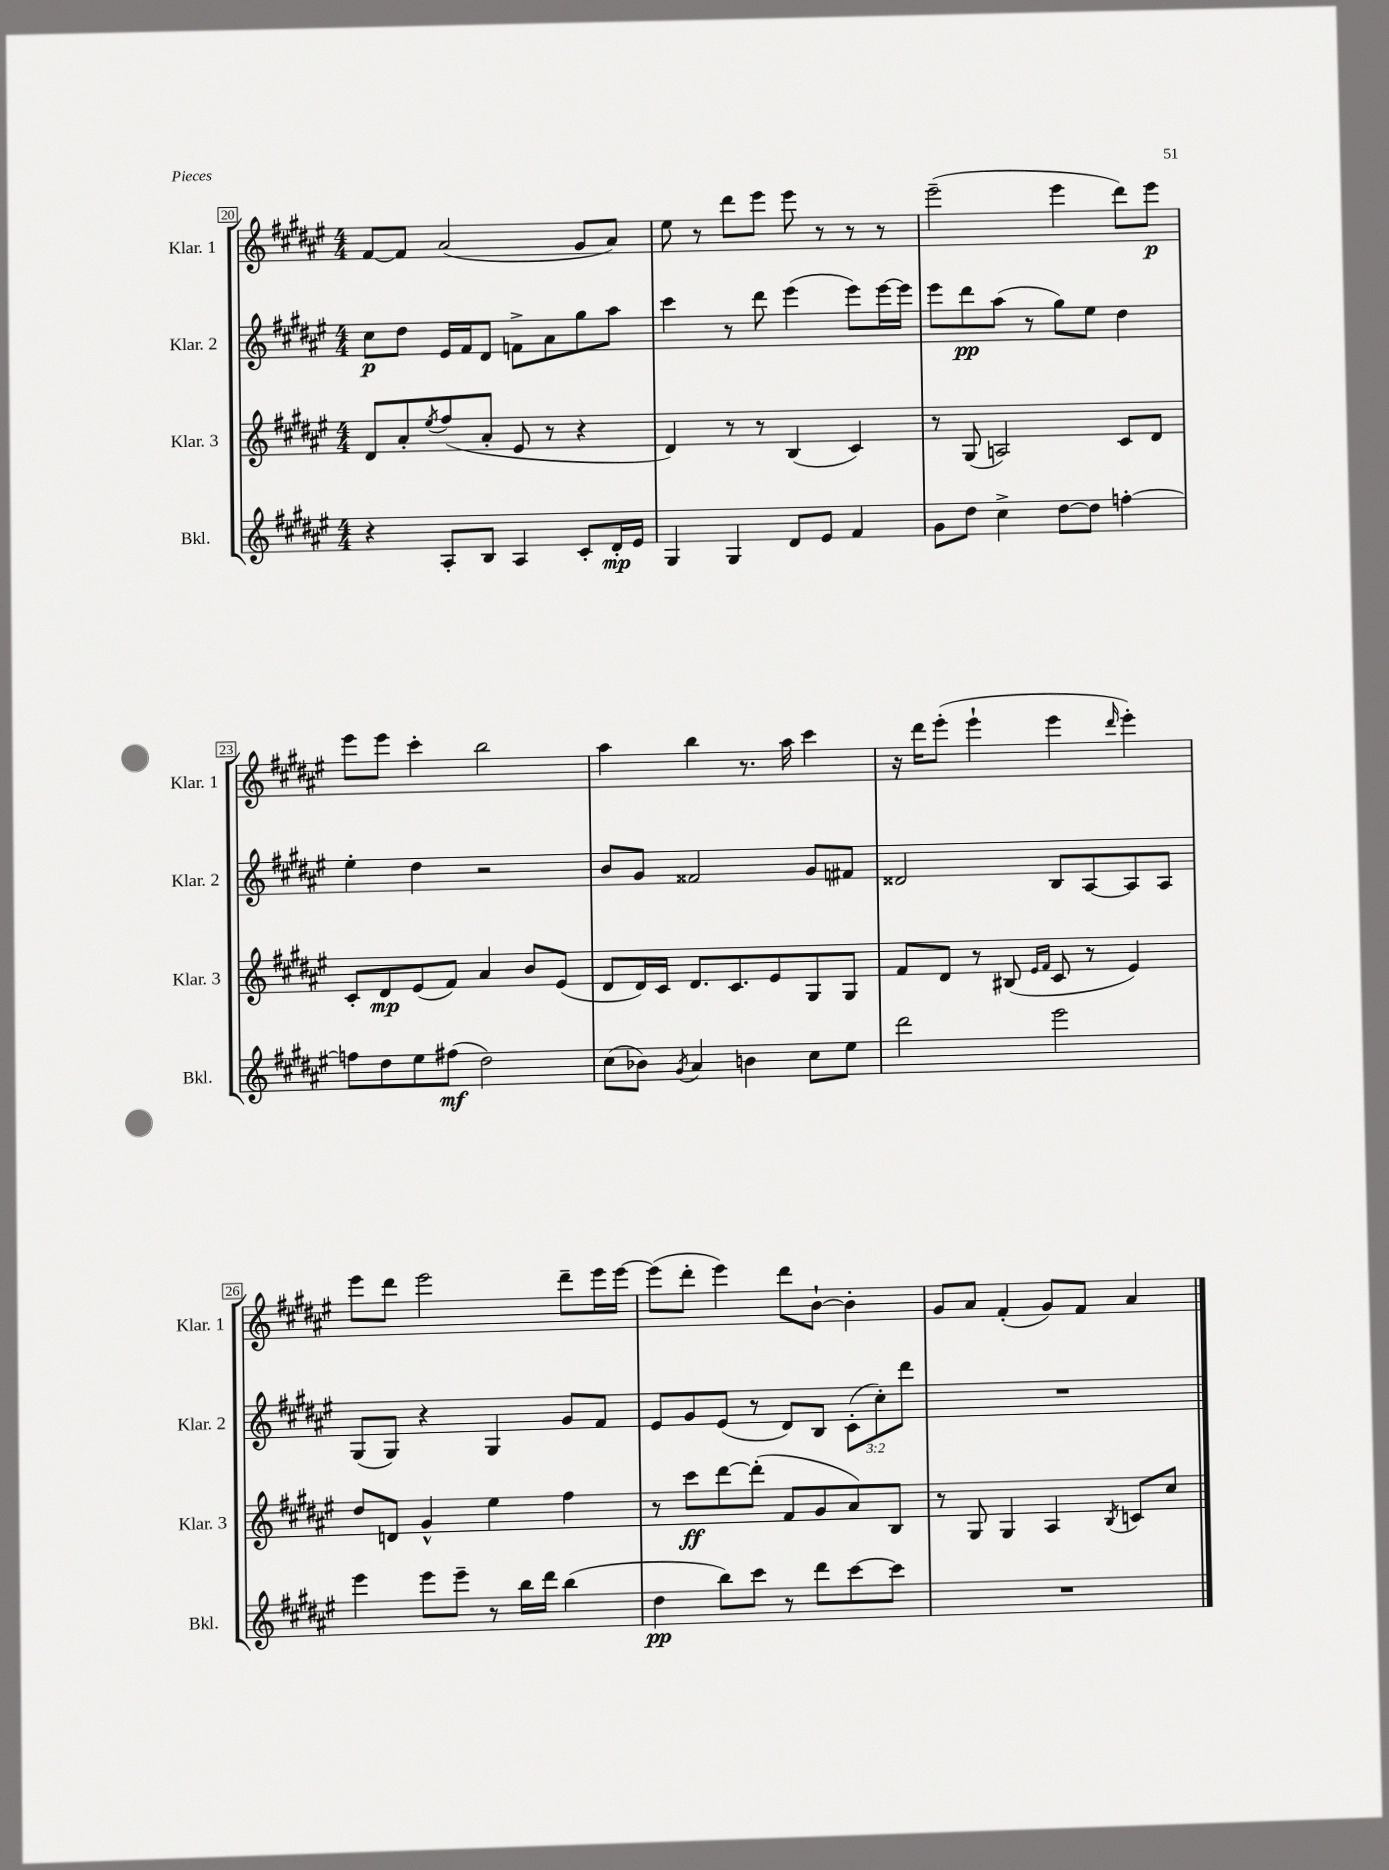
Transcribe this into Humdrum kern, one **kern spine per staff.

**kern	**kern	**kern	**kern
*staff4	*staff3	*staff2	*staff1
*clefG2	*clefG2	*clefG2	*clefG2
*k[f#c#g#d#a#e#]	*k[f#c#g#d#a#e#]	*k[f#c#g#d#a#e#]	*k[f#c#g#d#a#e#]
*M4/4	*M4/4	*M4/4	*M4/4
4r	8d#	8cc#	[8f#
.	8a#'	8dd#	8f#]
.	8qee#	.	.
8A#'	(8ff#	16e#	(2a#
.	.	16f#	.
8B	8a#'	8d#	.
4A#	8e#	8f^	.
.	8r	8a#	.
8c#'	4r	8gg#	8g#
16d#'	.	8aa#	8a#)
16e#	.	.	.
=	=	=	=
4G#	4d#)	4ccc#	8ee#
.	.	.	8r
4G#	8r	8r	8ddd#
.	8r	8ddd#	8eee#
8d#	(4B	(4eee#	8eee#
8e#	.	.	8r
4f#	4c#)	8eee#)	8r
.	.	[16eee#	8r
.	.	16eee#]	.
=	=	=	=
8g#	8r	8eee#	(2eee#~
8dd#	(8G#	8ddd#	.
4cc#^	2A)	(8aa#	.
.	.	8r	.
[8dd#	.	8gg#)	4eee#
8dd#]	.	8ee#	.
[4ff'	8c#	4dd#	8ddd#)
.	8d#	.	8eee#
=	=	=	=
8ff]	8c#'	4ee#'	8eee#
8dd#	8d#	.	8eee#
8ee#	(8e#	4dd#	4ccc#'
(8ff#	8f#)	.	.
2dd#)	4a#	2r	2bb
.	8b	.	.
.	(8e#	.	.
=	=	=	=
(8cc#	8d#	8b	4aa#
8b-)	16d#)	8g#	.
.	16c#	.	.
8qg#	.	.	.
4a#	8.d#	2f##	4bb
.	8.c#	.	.
4b	.	.	8.r
.	8e#	.	.
.	.	.	16aa#
8cc#	8G#	8g#	4ccc#
8ee#	8G#	8f#	.
=	=	=	=
2ddd#	8f#	2d##	16r
.	.	.	16ddd#
.	8d#	.	(8eee#'
.	8r	.	4eee#`
.	(8B#	.	.
.	16qqe#	.	.
.	16qqf#	.	.
2eee#	8c#	8B	4eee#
.	8r	[8A#	.
.	.	.	16qqddd#
.	4e#)	8A#]	4eee#')
.	.	8A#	.
=	=	=	=
4eee#	8dd#	(8G#	8eee#
.	8d	8G#)	8ddd#
8eee#	4g#^^	4r	2eee#
8eee#~	.	.	.
8r	4ee#	4G#	.
16bb	.	.	.
16ddd#	.	.	.
(4bb	4ff#	8g#	8ddd#~
.	.	8f#	16eee#
.	.	.	[16eee#
=	=	=	=
4dd#	8r	8e#	(8eee#]
.	8ccc#	8g#	8ddd#'
8bb)	[8ddd#	(8e#	4eee#)
8ccc#	(8ddd#']	8r	.
8r	8f#	8d#)	8ddd#
8ddd#	8g#	8B	[8b`
[8ccc#	8a#)	(12c#'	4b']
.	.	12cc#')	.
8ccc#]	8B	.	.
.	.	12ddd#	.
=	=	=	=
1r	8r	1r	8g#
.	8G#	.	8a#
.	4G#	.	(4f#'
.	4A#	.	8g#)
.	.	.	8f#
.	8qB	.	.
.	8c	.	4a#
.	8cc#	.	.
==	==	==	==
*-	*-	*-	*-
